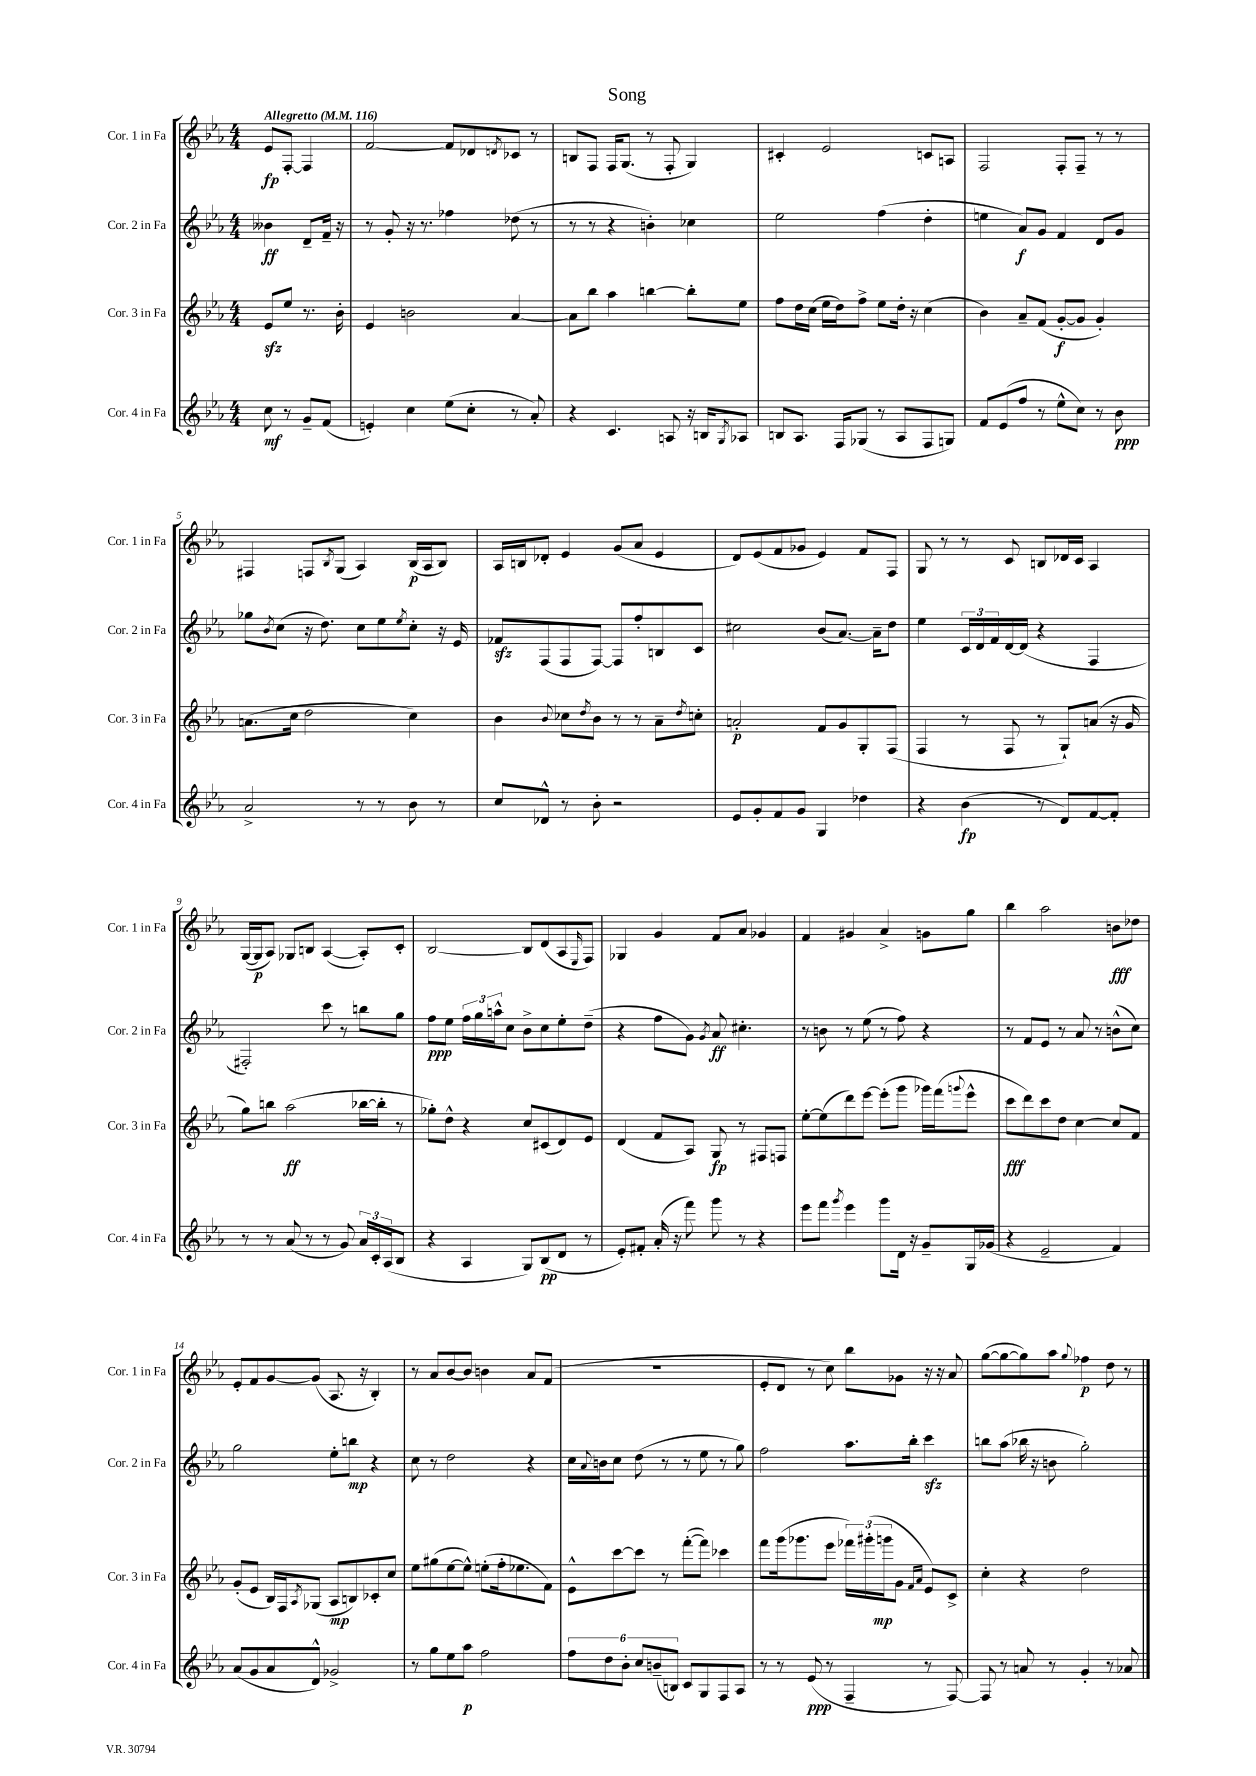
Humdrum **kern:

**kern	**dynam	**kern	**dynam	**kern	**dynam	**kern	**dynam
*part4	*part4	*part3	*part3	*part2	*part2	*part1	*part1
*staff4	*staff4	*staff3	*staff3	*staff2	*staff2	*staff1	*staff1
*I"Cor. 4 in Fa	*	*I"Cor. 3 in Fa	*	*I"Cor. 2 in Fa	*	*I"Cor. 1 in Fa	*
*I'Cor. 4 in Fa	*	*I'Cor. 3 in Fa	*	*I'Cor. 2 in Fa	*	*I'Cor. 1 in Fa	*
*clefG2	*	*clefG2	*	*clefG2	*	*clefG2	*
*k[b-e-a-]	*	*k[b-e-a-]	*	*k[b-e-a-]	*	*k[b-e-a-]	*
*M4/4	*	*M4/4	*	*M4/4	*	*M4/4	*
*MM116	*	*MM116	*	*MM116	*	*MM116	*
=	=	=	=	=	=	=	=
!	!	!	!	!	!	!LO:TX:a:B:t=Allegretto	!
8cc\	mf	8e-zz/L	.	4b--X\	ff	8e-/L	fp
8r	.	8ee-/J	.	.	.	[8F'/J	.
8g~/L	.	8.r	.	8d~/L	.	4F/]	.
(8f/J	.	.	.	16f~/Jk	.	.	.
.	.	16b-'\	.	16r	.	.	.
=1	=1	=1	=1	=1	=1	=1	=1
4en'/)	.	4e-/	.	8r	.	[2f/	.
.	.	.	.	8g'/	.	.	.
4cc\	.	2bn\	.	16r	.	.	.
.	.	.	.	8.r	.	.	.
(8ee-\L	.	.	.	4ff-X\	.	8f/L]	.
8cc'\J	.	.	.	.	.	8d-X/	.
.	.	.	.	.	.	8qdn/	.
8r	.	[4a-/	.	(8dd-X\	.	8c-X/J	.
8a-'/)	.	.	.	8r	.	8r	.
=2	=2	=2	=2	=2	=2	=2	=2
4r	.	8a-\L]	.	8r	.	8Bn/L	.
.	.	8bb-\J	.	8r	.	8F/J	.
4.c/	.	4aa-\	.	4r	.	16F/KL	.
.	.	.	.	.	.	(8.G/J	.
.	.	[4bbn\	.	4bn'\)	.	8r	.
8An/	.	.	.	.	.	8F'/	.
16r	.	8bb'\L]	.	4cc-X\	.	4G/)	.
16Bn/KL	.	.	.	.	.	.	.
8qG/	.	.	.	.	.	.	.
8A-X/J	.	8ee-\J	.	.	.	.	.
=3	=3	=3	=3	=3	=3	=3	=3
8Bn/L	.	8ff\L	.	2ee-\	.	4c#X'/	.
8.A-/J	.	16dd\L	.	.	.	.	.
.	.	(16cc\JJ	.	.	.	.	.
.	.	16ee-\LL	.	.	.	2e-/	.
16F/KL	.	16dd\J)	.	.	.	.	.
(8G-X/J	.	8ff^\J	.	.	.	.	.
8r	.	8ee-\L	.	(4ff\	.	.	.
8A-/L	.	16dd'\Jk	.	.	.	.	.
.	.	16r	.	.	.	.	.
8F/	.	(4cc\	.	4dd'\	.	8cn/L	.
8Gn/J)	.	.	.	.	.	8An/J	.
=4	=4	=4	=4	=4	=4	=4	=4
8f/L	.	4b-\)	.	4een\	.	2F/	.
(8e-/	.	.	.	.	.	.	.
8ff/J	.	8a-~/L	.	8a-/L)	f	.	.
8r	.	(8f/J	.	8g/J	.	.	.
8ee-^^\L	.	[8g'/L	f	4f/	.	8F'/L	.
8cc\J)	.	8g/J]	.	.	.	8F~/J	.
8r	.	4g'/)	.	8d/L	.	8r	.
8b-\	ppp	.	.	8g/J	.	8r	.
!!LO:LB:g=z
=5	=5	=5	=5	=5	=5	=5	=5
2a-^/	.	(8.an\L	.	8gg-X\L	.	4F#X/	.
.	.	.	.	8qb-/	.	.	.
.	.	.	.	(8cc\J	.	.	.
.	.	16cc\Jk	.	.	.	.	.
.	.	2dd\	.	16r	.	8Fn/L	.
.	.	.	.	8.dd\)	.	.	.
.	.	.	.	.	.	8qB-/	.
.	.	.	.	.	.	(8G/J	.
8r	.	.	.	8cc\L	.	4A-/)	.
8r	.	.	.	8ee-\	.	.	.
.	.	.	.	8qee-/	.	.	.
8b-\	.	4cc\)	.	8cc'\J	.	(16B-/LL	p
.	.	.	.	.	.	16A-/J	.
8r	.	.	.	16r	.	8B-/J)	.
.	.	.	.	16e-/	.	.	.
=6	=6	=6	=6	=6	=6	=6	=6
8cc/L	.	4b-\	.	8f-Xzz/L	.	16A-/LL	.
.	.	.	.	.	.	16Bn/J	.
8d-X^^/J	.	.	.	(8F/	.	8d-X'/J	.
.	.	8qqb-/	.	.	.	.	.
8r	.	8cc-X\L	.	8F/	.	4e-/	.
.	.	8qdd/	.	.	.	.	.
8b-'\	.	8b-\J	.	[8F/J)	.	.	.
2r	.	8r	.	8F/L]	.	(8g/L	.
.	.	8r	.	8ff'/	.	8a-/J	.
.	.	8a-~\L	.	8Bn/	.	4e-/	.
.	.	8qdd/	.	.	.	.	.
.	.	8ccn'\J	.	8c/J	.	.	.
=7	=7	=7	=7	=7	=7	=7	=7
8e-/L	.	2an'/	p	2cc#X\	.	8d/L)	.
8g'/	.	.	.	.	.	(8e-/	.
8f/	.	.	.	.	.	8f/	.
8g/J	.	.	.	.	.	8g-X/J	.
4G/	.	8f/L	.	(8b-/L	.	4e-/)	.
.	.	8g/	.	[8.a-/J)	.	.	.
4dd-X\	.	8G'/	.	.	.	8f/L	.
.	.	.	.	16a-~\KL]	.	.	.
.	.	(8F/J	.	8dd\J	.	8F/J	.
=8	=8	=8	=8	=8	=8	=8	=8
4r	.	4F/	.	4ee-\	.	8G/	.
.	.	.	.	.	.	8r	.
(4b-\	fp	8r	.	24c/LL	.	8r	.
.	.	.	.	24d/	.	.	.
.	.	.	.	24f/	.	.	.
.	.	8F/	.	[16d/	.	8c/	.
.	.	.	.	(16d/JJ]	.	.	.
8r	.	8r	.	4r	.	8Bn/L	.
8d/L)	.	8G`/L)	.	.	.	16d-X/L	.
.	.	.	.	.	.	16c/JJ	.
[8f/	.	(8an/J	.	4F/	.	4A-/	.
8f'/J]	.	16r	.	.	.	.	.
.	.	16g/	.	.	.	.	.
!!LO:LB:g=z
=9	=9	=9	=9	=9	=9	=9	=9
8r	.	8gg\L)	.	2F#X'/)	.	([16G/LL	.
.	.	.	.	.	.	16G/J]	p
8r	.	8bbn\J	.	.	.	8A-/J)	.
(8a-/	.	(2aa-\	ff	.	.	8G-X/L	.
8r	.	.	.	.	.	8Bn/J	.
8r	.	.	.	8ccc\	.	([4A-/	.
8g/)	.	.	.	8r	.	.	.
24a-/LL	.	[16bb-X\LL	.	8bbn\L	.	8A-'/L])	.
24c'/	.	.	.	.	.	.	.
.	.	16bb-'\JJ]	.	.	.	.	.
(24A-/J	.	.	.	.	.	.	.
8B-/J	.	8r	.	8gg\J	.	8c'/J	.
=10	=10	=10	=10	=10	=10	=10	=10
4r	.	8gg-X'\L)	.	8ff\L	ppp	[2B-/	.
.	.	8dd^^\J	.	8ee-\J	.	.	.
4A-/	.	4r	.	24ff\LL	.	.	.
.	.	.	.	24gg\	.	.	.
.	.	.	.	24aan^^\J	.	.	.
.	.	.	.	8cc\J	.	.	.
8G/L)	.	8cc/L	.	8b-^\L	.	8B-/L]	.
(8B-/	pp	(8c#X/	.	8cc\	.	(8d/	.
8d/J	.	8d/)	.	8ee-'\	.	8A-/	.
.	.	.	.	.	.	16qqE-/	.
8r	.	8e-/J	.	(8dd~\J	.	8F/J)	.
=11	=11	=11	=11	=11	=11	=11	=11
8e-'/L)	.	(4d/	.	4r	.	4G-X/	.
8f#X'/J	.	.	.	.	.	.	.
(16a-'/	.	8f/L	.	8ff\L	.	4g/	.
16r	.	.	.	.	.	.	.
8fff\)	.	8A-/J)	.	8g\J)	.	.	.
.	.	.	.	8qg/	.	.	.
8ggg\	.	8G/	fp	8a-/	ff	8f/L	.
8r	.	8r	.	4.cc#X'\	.	8a-/J	.
4r	.	8F#X/L	.	.	.	4g-X/	.
.	.	8Fn/J	.	.	.	.	.
=12	=12	=12	=12	=12	=12	=12	=12
8eee-\L	.	[8ee-'\L	.	8r	.	4f/	.
8fff\J	.	(8ee-\]	.	8bn\	.	.	.
8qggg/	.	.	.	.	.	.	.
4eee-\	.	8ddd\)	.	8r	.	4g#X/	.
.	.	[8eee-\J	.	(8ee-\	.	.	.
8ggg\L	.	(8eee-'\L]	.	8r	.	4a-^/	.
16d\Jk	.	8ggg\J	.	8ff\)	.	.	.
16r	.	.	.	.	.	.	.
8g~/L	.	16ggg-X\LL)	.	4r	.	8gn\L	.
.	.	(16fff\J	.	.	.	.	.
.	.	8qqgggn/	.	.	.	.	.
16G/L	.	8eee-^^\J	.	.	.	8gg\J	.
(16g-X/JJ	.	.	.	.	.	.	.
=13	=13	=13	=13	=13	=13	=13	=13
4r	.	8ccc\L	fff	8r	.	4bb-\	.
.	.	8ddd\)	.	8f/L	.	.	.
2e-~/	.	8ccc\	.	8e-/J	.	2aa-\	.
.	.	8dd\J	.	8r	.	.	.
.	.	[4cc\	.	8a-/	.	.	.
.	.	.	.	8r	.	.	.
4f/)	.	8cc/L]	.	(8bn^^\L	.	8bn\L	fff
.	.	8f/J	.	8cc\J)	.	8dd-X\J	.
!!LO:LB:g=z
=14	=14	=14	=14	=14	=14	=14	=14
(8a-/L	.	(8g'/L	.	2gg\	.	8e-'/L	.
8g/	.	8e-/J	.	.	.	8f/	.
8a-/	.	16B-/LL)	.	.	.	[8g/	.
.	.	16F/J	.	.	.	.	.
.	.	8qA-/	.	.	.	.	.
8d^^/J)	.	(8G-X/J	.	.	.	(8g/J]	.
2g-X^/	.	8A-/L	mp	8ee-'\L	.	8.A-/	.
.	.	8Bn/)	.	8bbn\J	mp	.	.
.	.	.	.	.	.	16r	.
.	.	8c-X'/	.	4r	.	4B-'/)	.
.	.	8cc/J	.	.	.	.	.
=15	=15	=15	=15	=15	=15	=15	=15
8r	.	8ee-\L	.	8cc\	.	8r	.
8gg\L	.	(8gg#X\	.	8r	.	8a-/L	.
8ee-\	.	[8ee-\	.	2dd\	.	[8b-/	.
8aa-\J	p	8ee-^^\J])	.	.	.	8b-/J]	.
2ff\	.	(8een'\L	.	.	.	4bn\	.
.	.	16ff'\k	.	.	.	.	.
.	.	8.ee-X\	.	.	.	.	.
.	.	.	.	4r	.	8a-/L	.
.	.	8f\J)	.	.	.	(8f/J	.
=16	=16	=16	=16	=16	=16	=16	=16
12ff\L	.	8e-^^\L	.	16cc\LL	.	1r	.
.	.	.	.	8qqa-/	.	.	.
.	.	.	.	16bn\J	.	.	.
12dd\	.	.	.	.	.	.	.
.	.	[8ccc\	.	8cc\J	.	.	.
12b-'\J	.	.	.	.	.	.	.
12cc/L	.	8ccc\J]	.	(8dd\	.	.	.
(12bn~/	.	.	.	.	.	.	.
.	.	8r	.	8r	.	.	.
12Bn/J)	.	.	.	.	.	.	.
8c/L	.	([8fff'\L	.	8r	.	.	.
8G/	.	8fff\J])	.	8ee-\	.	.	.
8F/	.	4ccc-X\	.	8r	.	.	.
8A-/J	.	.	.	8gg\)	.	.	.
=17	=17	=17	=17	=17	=17	=17	=17
8r	.	8fff\L	.	2ff\	.	8e-'/L	.
8r	.	(16ggg\k	.	.	.	8d/J	.
.	.	8.ggg-X\	.	.	.	.	.
(8e-/	ppp	.	.	.	.	8r	.
8r	.	8eee-\J	.	.	.	8cc\)	.
4F~/	.	24fff-X\LL)	.	8.aa-\L	.	8bb-\L	.
.	.	(24ggg#X'\	.	.	.	.	.
.	.	24gggn\J	mp	.	.	.	.
.	.	8g\J	.	.	.	8g-X\J	.
.	.	.	.	16bb-'\Jk	.	.	.
.	.	16qqf/LL	.	.	.	.	.
.	.	16qqa-/JJ	.	.	.	.	.
8r	.	8e-/L)	.	4ccczz\	.	16r	.
.	.	.	.	.	.	16r	.
[8F/)	.	8c^/J	.	.	.	8a-/	.
=18	=18	=18	=18	=18	=18	=18	=18
8F/]	.	4cc'\	.	8bbn\L	.	([8gg\L	.
8r	.	.	.	(8aa-\J	.	8gg\_	.
8an/	.	4r	.	16bb-X\	.	8gg\])	.
.	.	.	.	16r	.	.	.
8r	.	.	.	8bn\	.	8aa-\J	.
.	.	.	.	.	.	8qqgg/	.
4g'/	.	2dd\	.	2gg'\)	.	4ff-X\	p
8r	.	.	.	.	.	8dd\	.
8a-X/	.	.	.	.	.	8r	.
==	==	==	==	==	==	==	==
*-	*-	*-	*-	*-	*-	*-	*-
